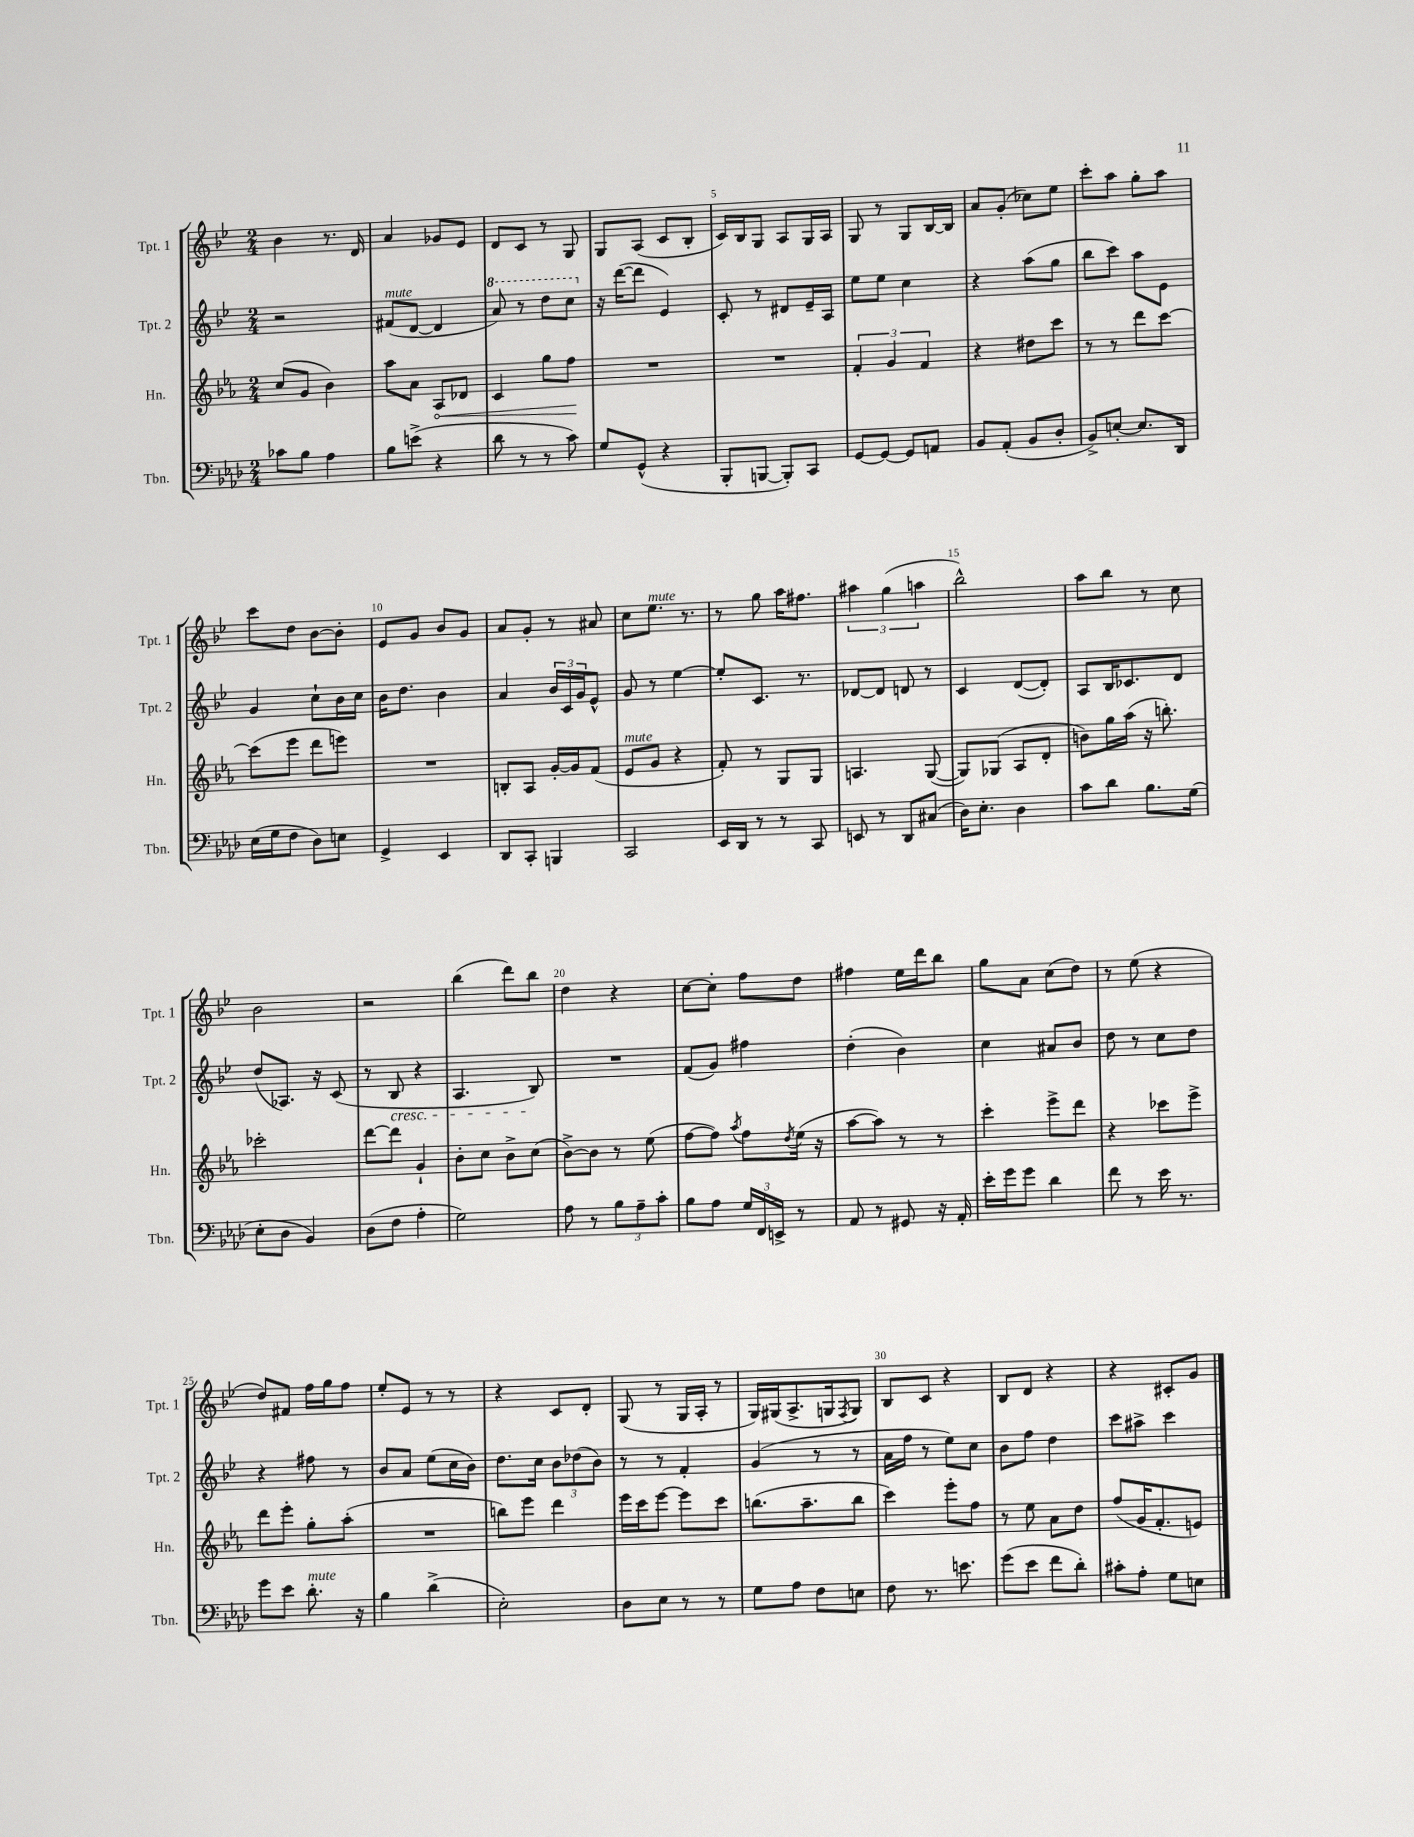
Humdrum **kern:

**kern	**kern	**dynam	**kern	**kern
*part4	*part3	*part3	*part2	*part1
*staff4	*staff3	*staff3	*staff2	*staff1
*I"Tbn.	*I"Hn.	*	*I"Tpt. 2	*I"Tpt. 1
*I'Tbn.	*I'Hn.	*	*I'Tpt. 2	*I'Tpt. 1
*clefF4	*clefG2	*	*clefG2	*clefG2
*k[b-e-a-d-]	*k[b-e-a-]	*	*k[b-e-]	*k[b-e-]
*M2/4	*M2/4	*	*M2/4	*M2/4
=1	=1	=1	=1	=1
8c-X\L	(8cc/L	.	2r	4b-\
8B-\J	8g/J	.	.	.
4A-\	4b-\)	.	.	8.r
.	.	.	.	16d/
=2	=2	=2	=2	=2
!	!	!	!LO:TX:a:i:t=mute	!
8B-\L	8aa-\L	.	(8f#X/L	4a/
(8en^\J	8a-\J	.	[8d/J	.
!	!	!LO:HP:b	!	!
4r	8A-/L	<	4d/]	8g-X/L
.	8d-X/J	.	.	8e-/J
=3	=3	=3	=3	=3
*	*	*	*8va	*
8d-\	4c/	.	8aa/)	8d/L
8r	.	.	8r	8c/J
8r	8gg\L	.	8ddd\L	8r
8c\)	8ff\J	.	8ccc\J	8G/
.	.	[	.	.
=4	=4	=4	=4	=4
*	*	*	*X8va	*
8G/L	2r	.	16r	8G/L
.	.	.	([16ddd\KL	.
(8GG^^/J	.	.	8ddd\J]	(8A/J
4r	.	.	4e-/)	8c/L
.	.	.	.	8B-'/J
=5	=5	=5	=5	=5
8BBB-'/L	2r	.	8c'/	16c/LL)
.	.	.	.	16B-/J
[8BBBn/J	.	.	8r	8G/J
8BBB'/L])	.	.	8d#X/L	8A/L
8CC/J	.	.	16e-~/L	16G/L
.	.	.	16A/JJ	16A/JJ
=6	=6	=6	=6	=6
[8GG/L	6f'/	.	8ee-\L	8G/
8GG/J_	.	.	8ee-\J	8r
.	6g/	.	.	.
8GG/L]	.	.	4cc\	8G/L
.	6f/	.	.	.
8AAn/J	.	.	.	[16B-/L
.	.	.	.	16B-/JJ]
=7	=7	=7	=7	=7
8BB-/L	4r	.	4r	8a/L
(8AA-'/J	.	.	.	(8g'/J
8BB-/L	8dd#X\L	.	(8aa\L	8cc-X\L)
8D-'/J	8ccc\J	.	8gg\J	8ee-\J
=8	=8	=8	=8	=8
8BB-^/L)	8r	.	8bb-\L	8ccc'\L
[8En'/J	8r	.	8ccc\J)	8aa\J
8.E/L]	8ddd\L	.	8aa\L	8gg'\L
.	[8ccc\J	.	8e-\J	8aa\J
16DD-/Jk	.	.	.	.
!!LO:LB:g=z
=9	=9	=9	=9	=9
(16E-\LL	(8ccc\L]	.	4g/	8ccc\L
16G\J	.	.	.	.
8F\J	8eee-\J	.	.	8dd\J
8D-\L)	8ddd\L	.	8cc`\L	[8b-\L
8En\J	8eeen\J)	.	16b-\L	8b-'\J]
.	.	.	16cc\JJ	.
=10	=10	=10	=10	=10
4GG^/	2r	.	16b-\KL	8e-/L
.	.	.	8.dd\J	.
.	.	.	.	8g/J
4EE-/	.	.	4b-\	8b-/L
.	.	.	.	8g/J
=11	=11	=11	=11	=11
8DD-/L	8Bn'/L	.	4a/	8a/L
8CC'/J	8A-/J	.	.	8g'/J
4BBBn/	[16g'/LL	.	24b-/LL	8r
.	.	.	24c/	.
.	16g/J]	.	.	.
.	.	.	24g/J	.
.	(8f/J	.	8e-^^/J	8a#X/
=12	=12	=12	=12	=12
!	!LO:TX:a:i:t=mute	!	!	!
2CC/	8e-/L	.	8g/	8cc\L
!	!	!	!	!LO:TX:a:i:t=mute
.	8g/J	.	8r	8.ee-\J
.	4r	.	[4ee-\	.
.	.	.	.	8.r
=13	=13	=13	=13	=13
16EE-/LL	8f'/)	.	8ee-'/L]	8r
16DD-/JJ	.	.	.	.
8r	8r	.	8.c/J	8gg\
8r	8G/L	.	.	16aa\KL
.	.	.	8.r	8.ff#X\J
8CC/	8G/J	.	.	.
=14	=14	=14	=14	=14
8EEn/	4.An/	.	[8d-X/L	6aa#X\
8r	.	.	8d-/J]	.
.	.	.	.	(6gg\
8DD-/L	.	.	8dn/	.
.	.	.	.	6aan\
(8C#X/J	([8G/	.	8r	.
=15	=15	=15	=15	=15
16D-\KL)	8G/L])	.	4c/	2bb-^^\)
8.E-'\J	.	.	.	.
.	(8G-X/J	.	.	.
4D-\	8A-/L	.	([8d/L	.
.	8d'/J	.	8d'/J])	.
=16	=16	=16	=16	=16
8c\L	8bn\L)	.	8A/L	8aa\L
8d-\J	16gg\L	.	16B-/K	8bb-\J
.	(16aa-\JJ	.	8.c-X/	.
8.B-\L	16r	.	.	8r
.	8.bbn'\)	.	.	.
.	.	.	8d/J	8cc\
(16G\Jk	.	.	.	.
!!LO:LB:g=z
=17	=17	=17	=17	=17
8E-'\L	2ccc-X'\	.	(8dd/L	2b-\
8D-\J	.	.	8.A-X/J)	.
4BB-/)	.	.	.	.
.	.	.	16r	.
.	.	.	(8c/	.
=18	=18	=18	=18	=18
(8D-\L	[8ddd\L	.	8r	2r
!	!	!	!LO:TX:b:i:t=cresc.	!
8F\J	8ddd\J]	.	8B-/	.
4A-'\	4g`/	.	4r	.
=19	=19	=19	=19	=19
2G\)	8b-'\L	.	4.A/	(4bb-\
.	8cc\J	.	.	.
.	8b-^\L	.	.	8ddd\L)
.	(8cc\J	.	8B-/)	8bb-\J
=20	=20	=20	=20	=20
8A-\	[8b-^\L)	.	2r	4dd\
8r	8b-\J]	.	.	.
12B-\L	8r	.	.	4r
12A-~\	.	.	.	.
.	(8ee-\	.	.	.
12c'\J	.	.	.	.
=21	=21	=21	=21	=21
8B-\L	[8ff\L	.	(8f/L	[8cc\L
8A-\J	8ff\J])	.	8g/J)	8cc'\J]
.	8qaa-/	.	.	.
24G/LL	8ff\L	.	4ff#X\	8ff\L
24FF/	.	.	.	.
24EEn^/JJ	.	.	.	.
.	8qdd/	.	.	.
8r	(16ee-\Jk	.	.	8dd\J
.	16r	.	.	.
=22	=22	=22	=22	=22
8AA-/	[8aa-\L	.	(4dd'\	4ff#X\
8r	8aa-\J])	.	.	.
8GG#X/	8r	.	4b-\)	16ee-\LL
.	.	.	.	16ddd\J
16r	8r	.	.	8bb-\J
16AA-'/	.	.	.	.
=23	=23	=23	=23	=23
16e-'\LL	4ccc'\	.	4cc\	8gg\L
16g\J	.	.	.	.
8g\J	.	.	.	8a\J
4d-\	8eee-^\L	.	8a#X/L	(8cc\L
.	8ddd\J	.	8b-/J	8dd\J)
=24	=24	=24	=24	=24
8f\	4r	.	8dd\	8r
8r	.	.	8r	(8ee-\
16e-\	8ccc-X\L	.	8cc\L	4r
8.r	.	.	.	.
.	8eee-^\J	.	8dd\J	.
!!LO:LB:g=z
=25	=25	=25	=25	=25
8g\L	8ddd\L	.	4r	8dd/L)
8e-\J	8eee-'\J	.	.	8f#X/J
!LO:TX:a:i:t=mute	!	!	!	!
8.d-'\	8gg'\L	.	8ff#X\	16ff\LL
.	.	.	.	16gg\J
.	(8aa-'\J	.	8r	8ff\J
16r	.	.	.	.
=26	=26	=26	=26	=26
4B-\	2r	.	8b-/L	8ee-'/L
.	.	.	8a/J	8e-/J
(4d-^\	.	.	(8ee-\L	8r
.	.	.	16cc\L	8r
.	.	.	16b-\JJ)	.
=27	=27	=27	=27	=27
2E-'\)	8bbn\L)	.	8.dd\L	4r
.	8eee-\J	.	.	.
.	.	.	16cc\Jk	.
.	4ddd\	.	12b-\L	8c/L
.	.	.	(12dd-X\	.
.	.	.	.	8d'/J
.	.	.	12b-\J)	.
=28	=28	=28	=28	=28
8D-\L	16eee-\LL	.	8r	(8G/
.	16ccc\J	.	.	.
8E-\J	[8eee-\J	.	8r	8r
8r	8eee-\L]	.	4f'/	16G/LL
.	.	.	.	16A'/JJ
8r	8ccc\J	.	.	8r
=29	=29	=29	=29	=29
8G\L	(8.bbn\L	.	(4g/	16G/LL)
.	.	.	.	(16G#X/J
8A-\J	.	.	.	8.A^/
.	8.aa-~\	.	.	.
8F\L	.	.	8r	.
.	.	.	.	16Gn/k
.	.	.	.	8qF/
8En\J	8bb\J	.	8r	8G/J)
=30	=30	=30	=30	=30
8F\	4ccc\)	.	16a\LL	8B-/L
.	.	.	16ff\JJ	.
8.r	.	.	8r	8c/J
.	8eee-'\L	.	8ee-\L)	4r
8.en\	.	.	.	.
.	8ff\J	.	8cc\J	.
=31	=31	=31	=31	=31
(8g\L	8r	.	8b-\L	8B-/L
8e-\J	8ee-\	.	8ff\J	8d/J
8f\L	8a-\L	.	4dd\	4r
8d-'\J)	8dd\J	.	.	.
=32	=32	=32	=32	=32
8c#X'\L	(8ff/L	.	8ccc\L	4r
8A-'\J	16g/K	.	8aa#X^\J	.
.	8.f'/	.	.	.
8G\L	.	.	4ccc\	8c#X'/L
8En\J	8en/J)	.	.	8g/J
==	==	==	==	==
*-	*-	*-	*-	*-
